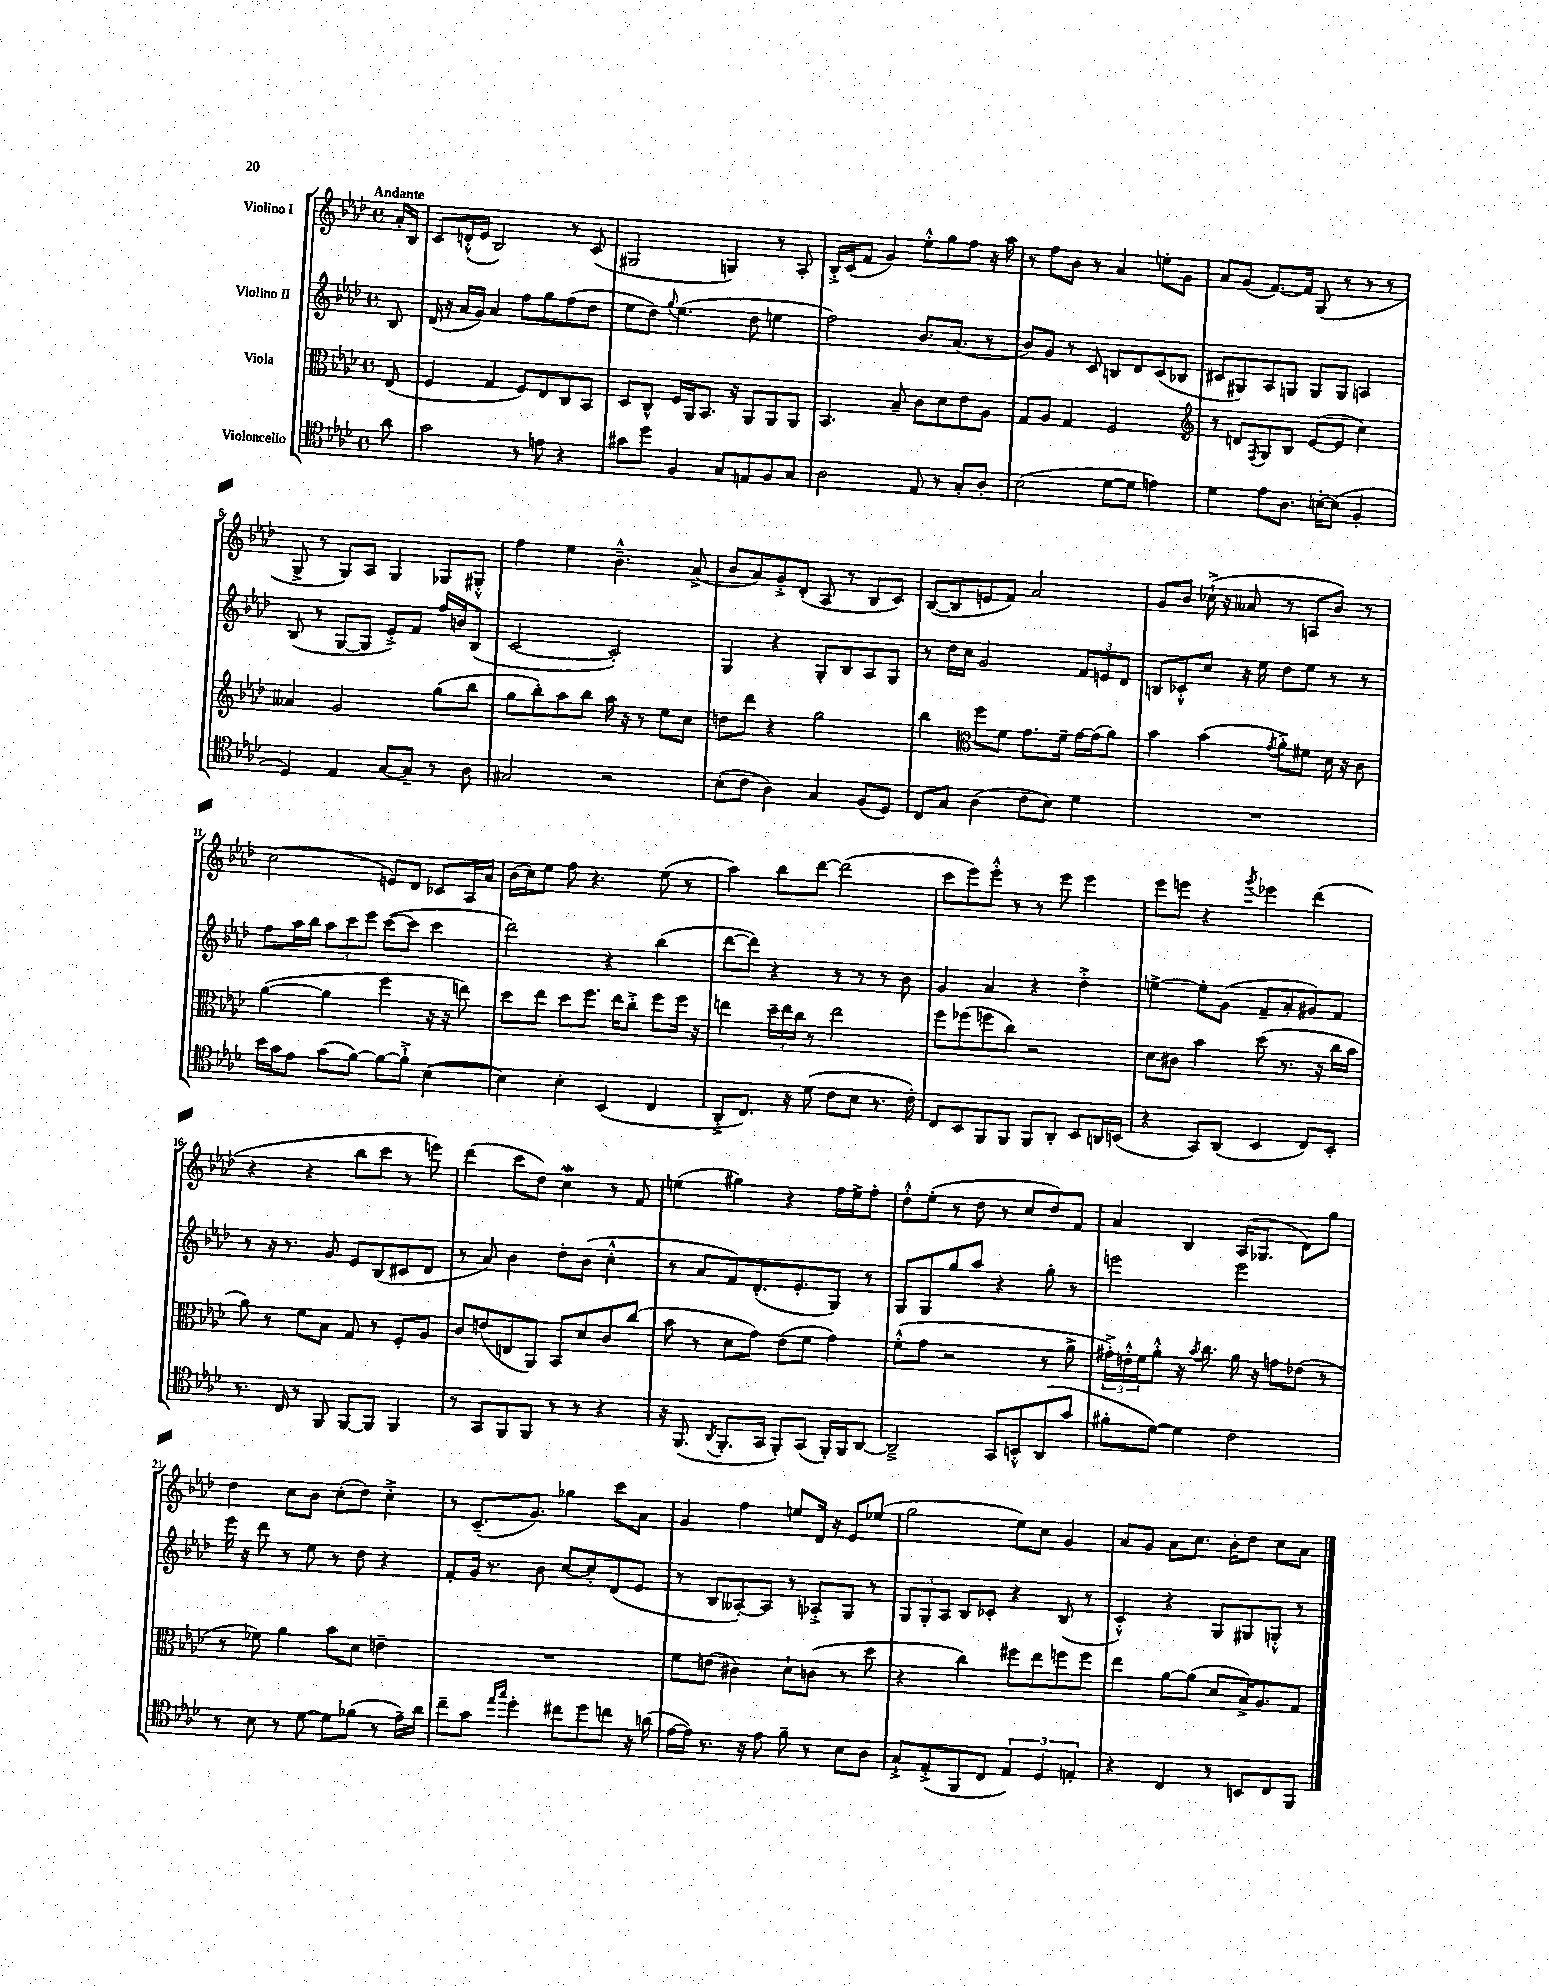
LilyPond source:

<<
\new StaffGroup <<
\new Staff = "s0" \with { instrumentName = "Violino I" } {
    \clef treble \key aes \major \defaultTimeSignature \time 4/4 \partial 8 \tempo "Andante"
    aes'16-. bes16 |
    c'8 d'16-.-^( ees'16 bes2) r8 c'8( |
    gis2 g4) r8 aes8-. |
    bes16-.-> c'16( f'8 g'4) ees''8-.-^ g''8 f''8 r16 aes''16 |
    r8 f''8 bes'8 r8 aes'4 e''8-. g'8 |
    aes'8 g'8( f'8.~) f'16 g8( r8 r8 r8 |
    g8-> r8 g8) aes8 g4 ges8 gis8-.-^ |
    f''4 ees''4 bes'4.---^ aes'8->( |
    bes'8 aes'8) g'8-.-> des'8-.( aes8 r8 bes8 c'8) |
    bes8~( bes8 e'8 f'8) aes'2 |
    g'8 bes'8 ces''16-!->( r16 aeses'8 r8 a8 bes'8) r8 |
    c''2( e'8) des'8 ces'8 aes16 aes'16 |
    bes'16( c''16) ees''8 f''8 r4. ees''8( r8 |
    aes''4) bes''8 des'''8~ des'''2( |
    c'''8 ees'''8) ees'''8-.-^ r8 r8 ees'''8 ees'''4 |
    ees'''8 e'''8 r4 \acciaccatura { g'''8 } ees'''4 des'''4( |
    r4 r4 bes''8 c'''8 r8 e'''8) |
    des'''4( c'''8 des''8) c''4\mordent r8 f'8 |
    e''4( gis''4) r4 f''16 e''16-> f''8-. |
    des''8-.-^ ees''8-.( r8 des''8 r8 c''8 des''8) f'8 |
    aes'4 bes4 aes16( ges8. des'8) g''8 |
    des''4 c''8 bes'8 c''8-.( des''8) c''4-.-> |
    r8 c'8.--( g'8.) ges''4 c'''8 aes'8 |
    g'4 f''4 e''8 des'16 r16 ees'8 ees''8( |
    g''2 ees''8) c''8 g'4 |
    aes'8 g'8 aes'8 c''8. bes'16-. des''8 c''8 aes'8 \bar "|." |
}
\new Staff = "s1" \with { instrumentName = "Violino II" } {
    \clef treble \key aes \major \defaultTimeSignature \time 4/4 \partial 8
    bes8 |
    des'16( r16 aes'16 g'16) aes'4 f''8 g''8 f''8( des''8 |
    ees''8 des''8) \appoggiatura { g''8 } ees''4.( des''8 e''4 |
    f''2) bes'8. aes'8.( r8 |
    bes'8) g'8 r8 c'8 b8 des'8 c'8( bes8 |
    cis'8 gis8) aes8 g8 g8 g8 a4 |
    bes8( r8 g8~ g8 ees'8-.->) f'8 f''16 b'16 bes8( |
    c'2~ c'2-.) |
    g4 r4 g8-. bes8 aes8 g8 |
    r8 des''16 c''16 g'2 \tuplet 3/2 { f'8 e'8 des'8 } |
    b8 ces'8-.-^ c''8 r16 ees''16 des''8 ees''8 r8 r8 |
    f''8 aes''16 bes''16 \tuplet 3/2 { aes''8 c'''8 ees'''8 } c'''8~( c'''8 c'''4 |
    des'''2) r4 bes''4( |
    des'''8~ des'''8) r4 r8 r8 r8 bes'8 |
    g'4 aes'4 r4 des''4-.-> |
    e''4~-> e''8-. g'8( f'8-- aes'8-. gis'8) f'8 |
    r8 r16 r8. g'8 ees'8 bes8( cis'8 des'8 |
    r8 aes'8) bes'4 des''8-. bes'8( c''4-.-^ |
    r8 aes'8 f'8) des'8.-.( ees'8.-. g8) r8 |
    g8 g8 g''8 aes''8 r4 g''8-. r8 |
    e'''2 e'''2 |
    ees'''16 r16 des'''8 r8 ees''8 r8 des''8 r4 |
    f'8-. g'16 r8. bes'8 c''8~ c''8-. des'8( ees'8 |
    r8 bes8 aeses8~-.) aeses8 r8 aes8-.-> g8 r8 |
    \tuplet 3/2 { g8 g8-. aes8 } bes8 ces'8-. r4 bes8( r8 |
    c'4-.-^) r4 g8 gis8 g8-.-^ r8 \bar "|." |
}
\new Staff = "s2" \with { instrumentName = "Viola" } {
    \clef alto \key aes \major \defaultTimeSignature \time 4/4 \partial 8
    ees8( |
    f4 g4 f8) ees8 c8 bes,8 |
    des8 c8-^ f16 aes,16 bes,8. r16 aes,8 aes,8 aes,8 |
    bes,4. bes8-- c'8 des'8 ees'8 aes8 |
    g8 aes8 g4 f2 |
    \clef treble r8 d'8 \acciaccatura { f8 } g8 bes8 ees'8~( ees'8 c''4) |
    aeses'4 g'2 g''8( bes''8 |
    g''8 bes''8-.) aes''8 bes''8 aes''16 r16 r8 ees''8 c''8 |
    d''8 des'''8 r4 g''2 |
    bes''4 \clef alto f''8 f'8 g'8. f'16-- g'16~ g'16( aes'8) |
    bes'4 bes'4( \acciaccatura { g'8 } aes'8-.->) fis'8 des'16 r16 c'8 |
    aes'4~( aes'4 f''4 r16 r16 e''8) |
    des''8 ees''8 des''8 f''8. ees''16 c''8-.-> f''8 f''16 r16 |
    e''4 \tuplet 3/2 { des''16-- e''16 c''16 } r8 e''2 |
    f''8 fes''8( f''8 c''8) r2 |
    des'8 cis'8 bes'4 des''8( r8. r16 c''16 bes'16 |
    aes'8) r8 f'8 bes8 g8 r8 f8-. aes8 |
    c'8 e'8( e8 aes,8) bes,8 des'8 c'8 c''8( |
    bes'8 r8 des'8 g'8) ees'8( f'8 g'4) |
    f'8-.-^( g'8 r2 r8 aes'8-> |
    \tuplet 3/2 { gis'16-.->) e'16-.-^ f'16 } aes'8-.-^ r16 \acciaccatura { bes'8 } c''8. aes'16 r16 g'8 ees'8( r8 |
    r8 fes'8) aes'4 bes'8 des'8 e'4-- |
    R1 |
    f'8 e'8( cis'4) des'8-! c'8( r8 des''8 |
    r4 c''4) fis''8 ees''8 f''8 f''8 |
    ees''4 aes'8~ aes'8( des'8 bes16->) aes8. g8 \bar "|." |
}
\new Staff = "s3" \with { instrumentName = "Violoncello" } {
    \clef tenor \key aes \major \defaultTimeSignature \time 4/4 \partial 8
    aes'8 |
    g'2 r8 e'8 r4 |
    gis'8 des''8 f4 g8 e8 f8 g8 |
    aes2 ees8 r8 g8-. aes8-. |
    bes2( des'8~ des'8 e'4) |
    des'4 ees'8 aes8. b16~-. b8( f4-. |
    des4) ees4 g8~ g8-- r8 aes8 |
    gis2 r2 |
    bes8-.( c'8 aes4) g4 f8( des8) |
    c8 g8 aes4( c'8 bes8) des'4 |
    R1 |
    bes'16 g'16 ees'8 g'8( f'8~) f'8~ f'8-!-> bes4~( |
    bes4) bes4-. bes,4( c4 |
    aes,8-.-> c8.) r16 des'8( c'8 bes8 r8. c'16-.) |
    c8 bes,8 f,8 f,8 f,8 aes,8-. bes,8 a,16 b,16( |
    r4 g,8) aes,8( bes,4 c8) bes,8-. |
    r8. c16 r8 f,8 f,8~ f,8 f,4 |
    r8 g,8 f,8 f,8 r8 r8 r4 |
    r16 f,8.( \acciaccatura { aes,8 } f,8.-. g,16 f,8-.) g,8( f,16-.) f,16 aes,8~ |
    aes,2---> g,8 b,8-.-^ aes,8( g'8 |
    fis'8-. des'8~) des'4 c'2 |
    r8 bes8 r8 des'8~ des'8 fes'8( r8 ees'16--) aes'16 |
    c''8-- g'8 \grace { ees''16 g''16 } des''4-. cis''8 des''8 c''8 r16 a'16( |
    ees'16~ ees'16) r8. r16 ees'8 f'8-- r8 bes8 aes8 |
    g8-!-> ees8-.->( f,8 c8 \tuplet 3/2 { ees4) des4 e4-. } |
    r4 c4 r8 b,8 c8 f,8 \bar "|." |
}
>>
>>
